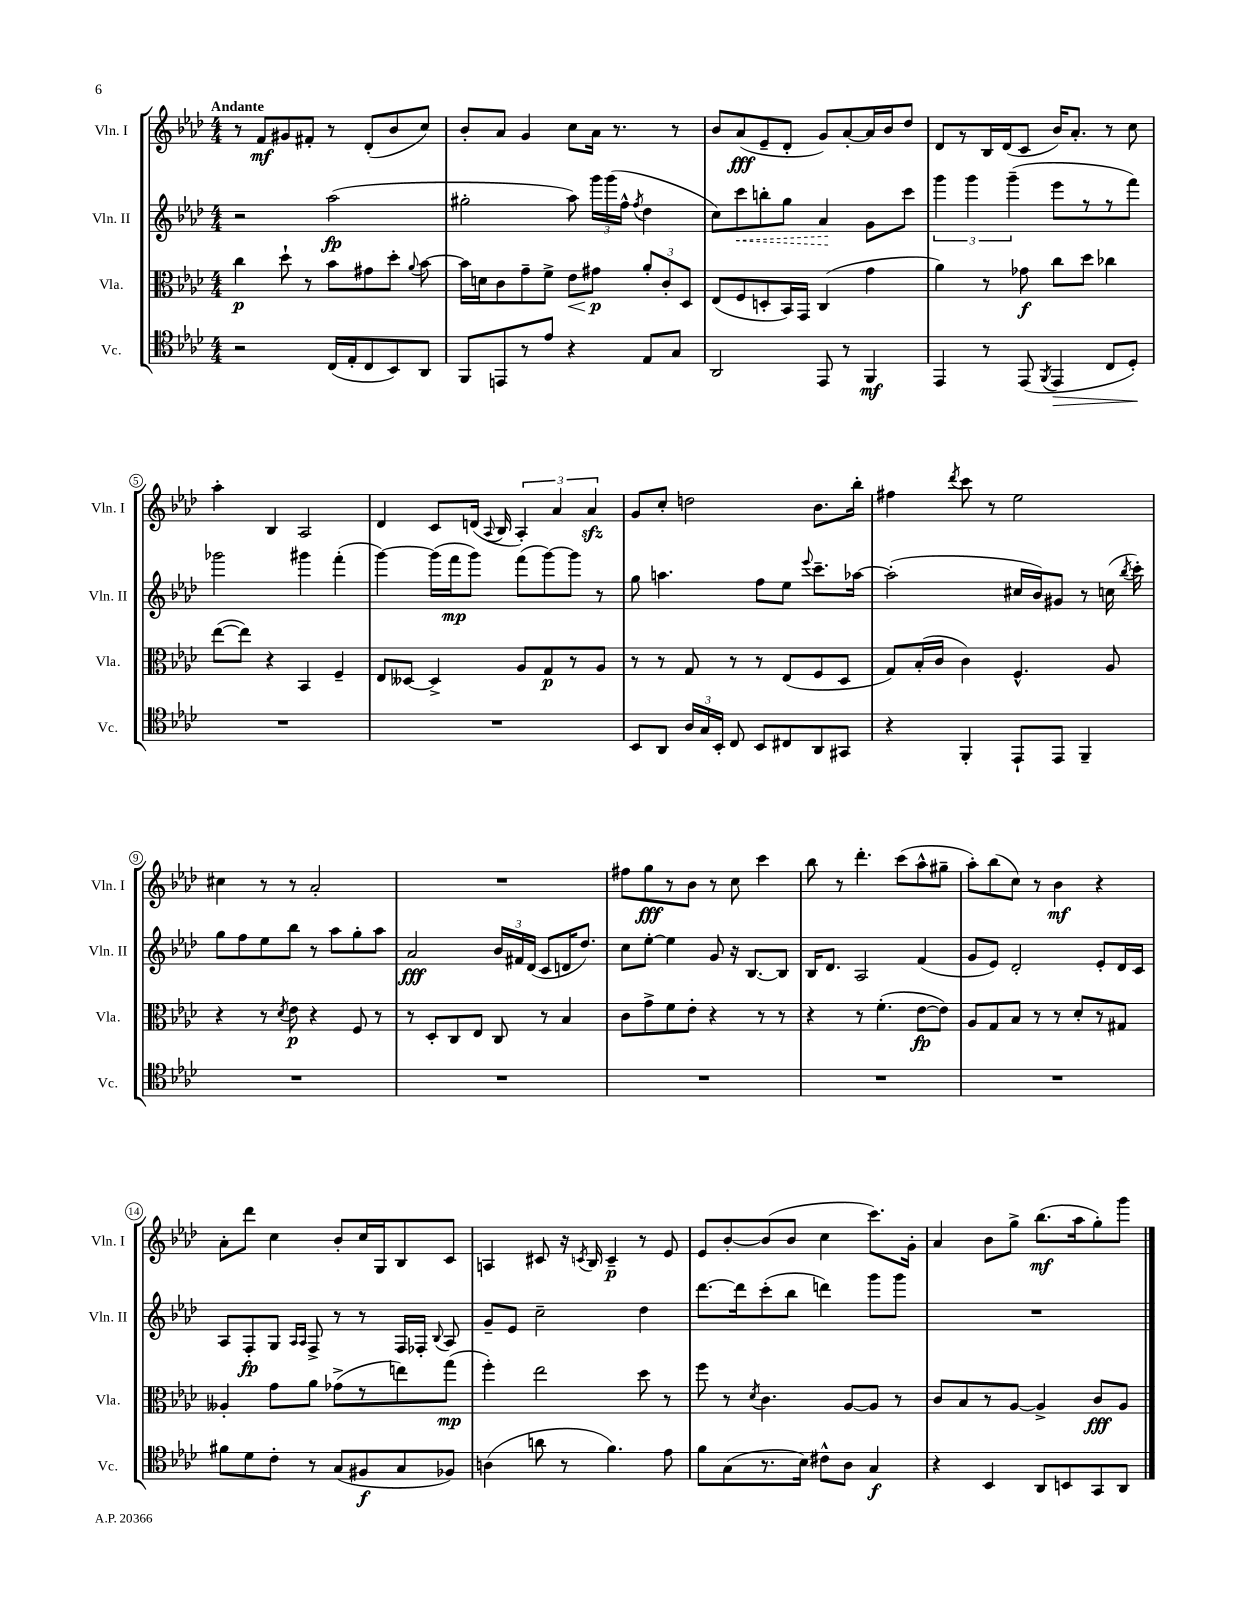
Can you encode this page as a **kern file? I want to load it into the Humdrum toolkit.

**kern	**kern	**kern	**kern
*staff4	*staff3	*staff2	*staff1
*clefC4	*clefC3	*clefG2	*clefG2
*k[b-e-a-d-]	*k[b-e-a-d-]	*k[b-e-a-d-]	*k[b-e-a-d-]
*M4/4	*M4/4	*M4/4	*M4/4
2r	4cc	2r	8r
.	.	.	8f
.	8dd-`	.	8g#
.	8r	.	8f#'
(16C	8b-	(2aa-	8r
16E-'	.	.	.
8C	8g#	.	(8d-'
8BB-)	8dd-'	.	8b-
.	8qqa-	.	.
8AA-	[8b-	.	8cc)
=	=	=	=
8FF	16b-]	2gg#'	8b-'
.	16d	.	.
8EE	8c	.	8a-
8r	8g~	.	4g
8e-	8f^	.	.
4r	8e-	8aa-)	8cc
.	8g#	24ggg	16a-
.	.	(24ggg	.
.	.	.	8.r
.	.	24ff^^	.
.	.	8qff	.
8E-	12a-'	4dd-	.
.	12c'	.	.
8G	.	.	8r
.	12D-	.	.
=	=	=	=
2AA-	(8E-	8cc)	8b-
.	8F	8ccc	(8a-
.	8D'	8bb'	8e-~
.	16BB-)	8gg	8d-'
.	16GG	.	.
8EE-	(4C	4a-	8g)
8r	.	.	[8a-'
4FF	4g	8g	16a-]
.	.	.	16b-
.	.	8ccc	8dd-
=	=	=	=
4EE-	4a-)	6ggg	8d-
.	.	.	8r
.	.	6ggg	.
8r	8r	.	16B-
.	.	.	(16d-
.	.	(6ggg~	.
(8EE-	8g-	.	8c
8qFF	.	.	.
4EE-	8cc	8eee-	16b-)
.	.	.	8.a-'
.	8dd-	8r	.
8C	4cc-	8r	8r
8D-')	.	8fff)	8cc
=	=	=	=
1r	([8ee-	2ggg-	4aa-'
.	8ee-])	.	.
.	4r	.	4B-
.	4BB-	4ggg#	2A-
.	4F~	(4fff'	.
=	=	=	=
1r	8E-	[4ggg)	4d-
.	[8D--	.	.
.	4D--^]	(16ggg]	8c
.	.	16fff	.
.	.	8ggg)	(16d
.	.	.	8qqA-
.	.	.	16B-
.	8A-	(8fff	6A-')
.	8G	[8ggg)	.
.	.	.	6a-
.	8r	8ggg]	.
.	.	.	6a-
.	8A-	8r	.
=	=	=	=
8BB-	8r	8gg	8g
8AA-	8r	4.aa	8cc'
24A-	8G	.	2dd
24G	.	.	.
24BB-'	.	.	.
8C	8r	.	.
8BB-	8r	8ff	.
8C#	(8E-	8ee-	.
.	.	8qqeee-	.
8AA-	8F	8.ccc~	8.b-
8GG#	8D-	.	.
.	.	[16aa-	16bb-'
=	=	=	=
4r	8G)	(2aa-']	4ff#
.	(16B-'	.	.
.	16c	.	.
.	.	.	8qddd-
4FF'	4c)	.	8ccc
.	.	.	8r
8EE-`	4.F^^	16cc#	2ee-
.	.	16b-)	.
8EE-	.	8g#	.
4FF~	.	8r	.
.	8A-	(16cc	.
.	.	8qbb-	.
.	.	16ccc')	.
=	=	=	=
1r	4r	8gg	4cc#
.	.	8ff	.
.	8r	8ee-	8r
.	8qd-	.	.
.	8e-	8bb-	8r
.	4r	8r	2a-'
.	.	8aa-	.
.	8F	8gg'	.
.	8r	8aa-	.
=	=	=	=
1r	8r	2a-	1r
.	8D-'	.	.
.	8C	.	.
.	8E-	.	.
.	8C	24b-	.
.	.	24f#	.
.	.	(24d-	.
.	8r	8c	.
.	4B-	16d	.
.	.	8.dd-)	.
=	=	=	=
1r	8c	8cc	8ff#
.	8g^	[8ee-'	8gg
.	8f	4ee-]	8r
.	8e-'	.	8b-
.	4r	8g	8r
.	.	16r	8cc
.	.	[8.B-	.
.	8r	.	4ccc
.	8r	8B-]	.
=	=	=	=
1r	4r	16B-	8bb-
.	.	8.d-	.
.	.	.	8r
.	8r	2A-	4.ddd-'
.	(4.f'	.	.
.	.	.	(8ccc
.	[8e-	(4f	8aa-^^
.	8e-])	.	8gg#~
=	=	=	=
1r	8A-	8g	8aa-')
.	8G	8e-)	(8bb-
.	8B-	2d-'	8cc)
.	8r	.	8r
.	8r	.	4b-
.	8d-'	.	.
.	8r	8e-'	4r
.	8G#	16d-	.
.	.	16c	.
=	=	=	=
8f#	4A--'	8A-	8a-'
8d-	.	8F'	8ddd-
8c'	8g	8G	4cc
.	.	16qqA-	.
.	.	16qqA-	.
8r	8a-	8F^	.
(8G	(8g-^	8r	8b-'
8F#	8r	8r	16cc
.	.	.	16G
8G	8ee)	16F	8B-
.	.	16F-'	.
.	.	8qqB-	.
8F-)	(8gg	8A-	8c
=	=	=	=
(4A	4ff')	8g~	4A
.	.	8e-	.
8a	2ee-	2cc~	8c#
8r	.	.	16r
.	.	.	8qc
.	.	.	16B-
4.f)	.	.	4c~
.	8dd-	4dd-	8r
8e-	8r	.	8e-
=	=	=	=
8f	8ff	[8.ddd-	8e-
(8G	8r	.	[8b-'
.	.	16ddd-]	.
.	8qd-	.	.
8.r	4.c	(8ccc'	(8b-]
.	.	8bb-	8b-
16B-)	.	.	.
8c#^^	.	4ddd)	4cc
8A-	[8A-	.	.
4G	8A-]	8ggg	8.ccc)
.	8r	8ggg	.
.	.	.	16g'
=	=	=	=
4r	8c	1r	4a-
.	8B-	.	.
4BB-	8r	.	8b-
.	[8A-	.	8gg^
8AA-	4A-^]	.	(8.bb-
8BB	.	.	.
.	.	.	16aa-
8GG	8c	.	8gg')
8AA-	8A-	.	8ggg
==	==	==	==
*-	*-	*-	*-
